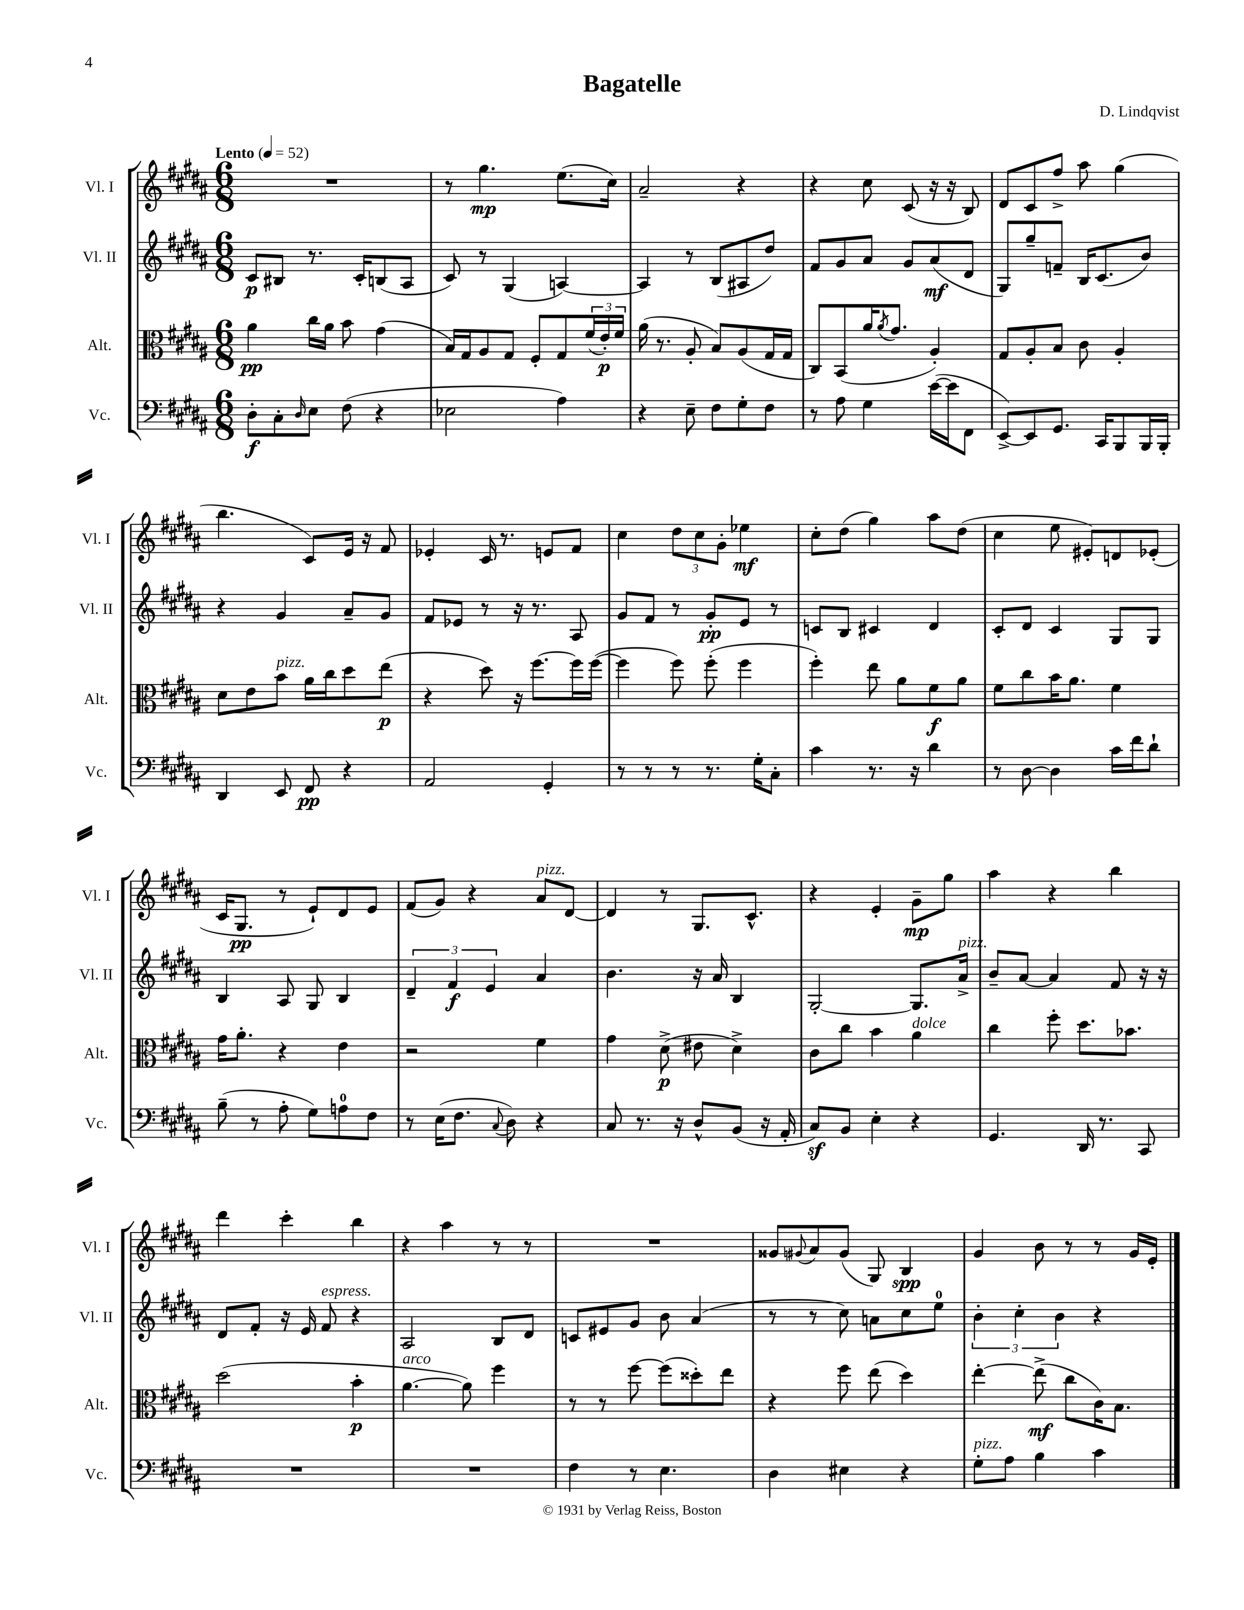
\header { title = "Bagatelle" composer = "D. Lindqvist" }
<<
\new StaffGroup <<
\new Staff = "s0" \with { instrumentName = "Vl. I" shortInstrumentName = "Vl. I" } {
    \clef treble \key b \major \numericTimeSignature \time 6/8 \tempo "Lento" 4 = 52
    R2. |
    r8 gis''4.\mp e''8.( cis''16) |
    ais'2-- r4 |
    r4 cis''8 cis'8( r16 r16 b8) |
    dis'8 cis'8 fis''8-> ais''8 gis''4( |
    b''4. cis'8) e'16 r16 fis'8 |
    ees'4-. cis'16 r8. e'8 fis'8 |
    cis''4 \tuplet 3/2 { dis''8 cis''8 gis'8-. } ees''4\mf |
    cis''8-. dis''8( gis''4) ais''8 dis''8( |
    cis''4 e''8 eis'8-.) d'8 ees'8-.( |
    cis'16 gis8.\pp r8 e'8-!) dis'8 e'8 |
    fis'8( gis'8) r4 ais'8^\markup { \italic "pizz." } dis'8~ |
    dis'4 r8 gis8. cis'8.-^ |
    r4 e'4-. gis'8--\mp gis''8 |
    ais''4 r4 b''4 |
    dis'''4 cis'''4-. b''4 |
    r4 ais''4 r8 r8 |
    R2. |
    gisis'8 \appoggiatura { gis'8 } ais'8 gis'8( gis8) b4\spp |
    gis'4 b'8 r8 r8 gis'16 e'16-. \bar "|." |
}
\new Staff = "s1" \with { instrumentName = "Vl. II" shortInstrumentName = "Vl. II" } {
    \clef treble \key b \major \numericTimeSignature \time 6/8
    cis'8\p bis8 r8. cis'16-. b8( ais8 |
    cis'8) r8 gis4( a4~) |
    a4 r8 b8( ais8 dis''8) |
    fis'8 gis'8 ais'8 gis'8 ais'8\mf( dis'8 |
    gis8) gis''8-- f'8-- b16 cis'8.( b'8) |
    r4 gis'4 ais'8-- gis'8 |
    fis'8 ees'8 r8 r16 r8. ais8 |
    gis'8 fis'8 r8 gis'8-.\pp e'8 r8 |
    c'8 b8 cis'4 dis'4 |
    cis'8-. dis'8 cis'4 gis8 gis8 |
    b4 ais8 gis8 b4 |
    \tuplet 3/2 { dis'4-- fis'4\f e'4 } ais'4 |
    b'4. r16 ais'16 b4 |
    gis2~-. gis8. ais'16->^\markup { \italic "pizz." } |
    b'8-- ais'8~ ais'4 fis'8 r16 r16 |
    dis'8 fis'8-. r16 e'16 fis'8^\markup { \italic "espress." } r4 |
    ais2 b8 dis'8 |
    c'8 eis'8 gis'8 b'8 ais'4( |
    r8 r8 cis''8) a'8 cis''8 e''8-0 |
    \tuplet 3/2 { b'4-. cis''4-. b'4 } r4 \bar "|." |
}
\new Staff = "s2" \with { instrumentName = "Alt." shortInstrumentName = "Alt." } {
    \clef alto \key b \major \numericTimeSignature \time 6/8
    ais'4\pp cis''16 ais'16 b'8 gis'4( |
    b16) gis16 ais8 gis8 fis8-. gis8 \tuplet 3/2 { fis'16( e'16-.\p) fis'16 } |
    ais'16( r8. ais8-. b8) ais8( gis16 gis16 |
    cis8) b,8( ais'16 \acciaccatura { ais'8 } gis'8. ais4-.) |
    gis8 ais8-. b8 cis'8 ais4-. |
    dis'8 e'8 b'8^\markup { \italic "pizz." } ais'16 cis''16 dis''8 e''8\p( |
    r4 dis''8) r16 fis''8.~ fis''16 fis''16~( |
    fis''4 fis''8) fis''8-.( fis''4 |
    fis''4-.) e''8 ais'8 fis'8\f ais'8 |
    fis'8 cis''8 b'16 ais'8. fis'4 |
    gis'16 ais'8.-. r4 e'4 |
    r2 fis'4 |
    gis'4 dis'8->\p( eis'8 dis'4->) |
    cis'8 cis''8 b'4 ais'4^\markup { \italic "dolce" } |
    cis''4 fis''8-. dis''8. bes'8. |
    dis''2( b'4-.\p |
    ais'4.~^\markup { \italic "arco" } ais'8) fis''4 |
    r8 r8 fis''8~ fis''8( disis''8-.) e''8 |
    r4 fis''8 e''8( dis''4) |
    e''4~-. e''8->\mf( cis''8 cis'16) b8. \bar "|." |
}
\new Staff = "s3" \with { instrumentName = "Vc." shortInstrumentName = "Vc." } {
    \clef bass \key b \major \numericTimeSignature \time 6/8
    dis8-.\f cis8-. \grace { dis16 } e8 fis8( r4 |
    ees2 ais4) |
    r4 e8-- fis8 gis8-. fis8 |
    r8 ais8 gis4 e'16~( e'16 fis,8 |
    e,8~->) e,8 gis,8. cis,16 b,,8 b,,16 b,,16-. |
    dis,4 e,8 fis,8\pp r4 |
    ais,2 gis,4-. |
    r8 r8 r8 r8. gis16-. cis8-. |
    cis'4 r8. r16 dis'4 |
    r8 dis8~ dis4 cis'16 fis'16 dis'8-! |
    b8--( r8 ais8-. gis8) a8-0 fis8 |
    r8 e16( fis8. \appoggiatura { cis8 } dis8) r4 |
    cis8 r8. r16 dis8-^ b,8( r16 ais,16-. |
    cis8\sf) b,8 e4-. r4 |
    gis,4. dis,16 r8. cis,8 |
    R2. |
    R2. |
    fis4 r8 e4. |
    dis4 eis4 r4 |
    gis8-.^\markup { \italic "pizz." } ais8 b4 cis'4 \bar "|." |
}
>>
>>
\layout { \context { \Score \remove "Bar_number_engraver" } }
